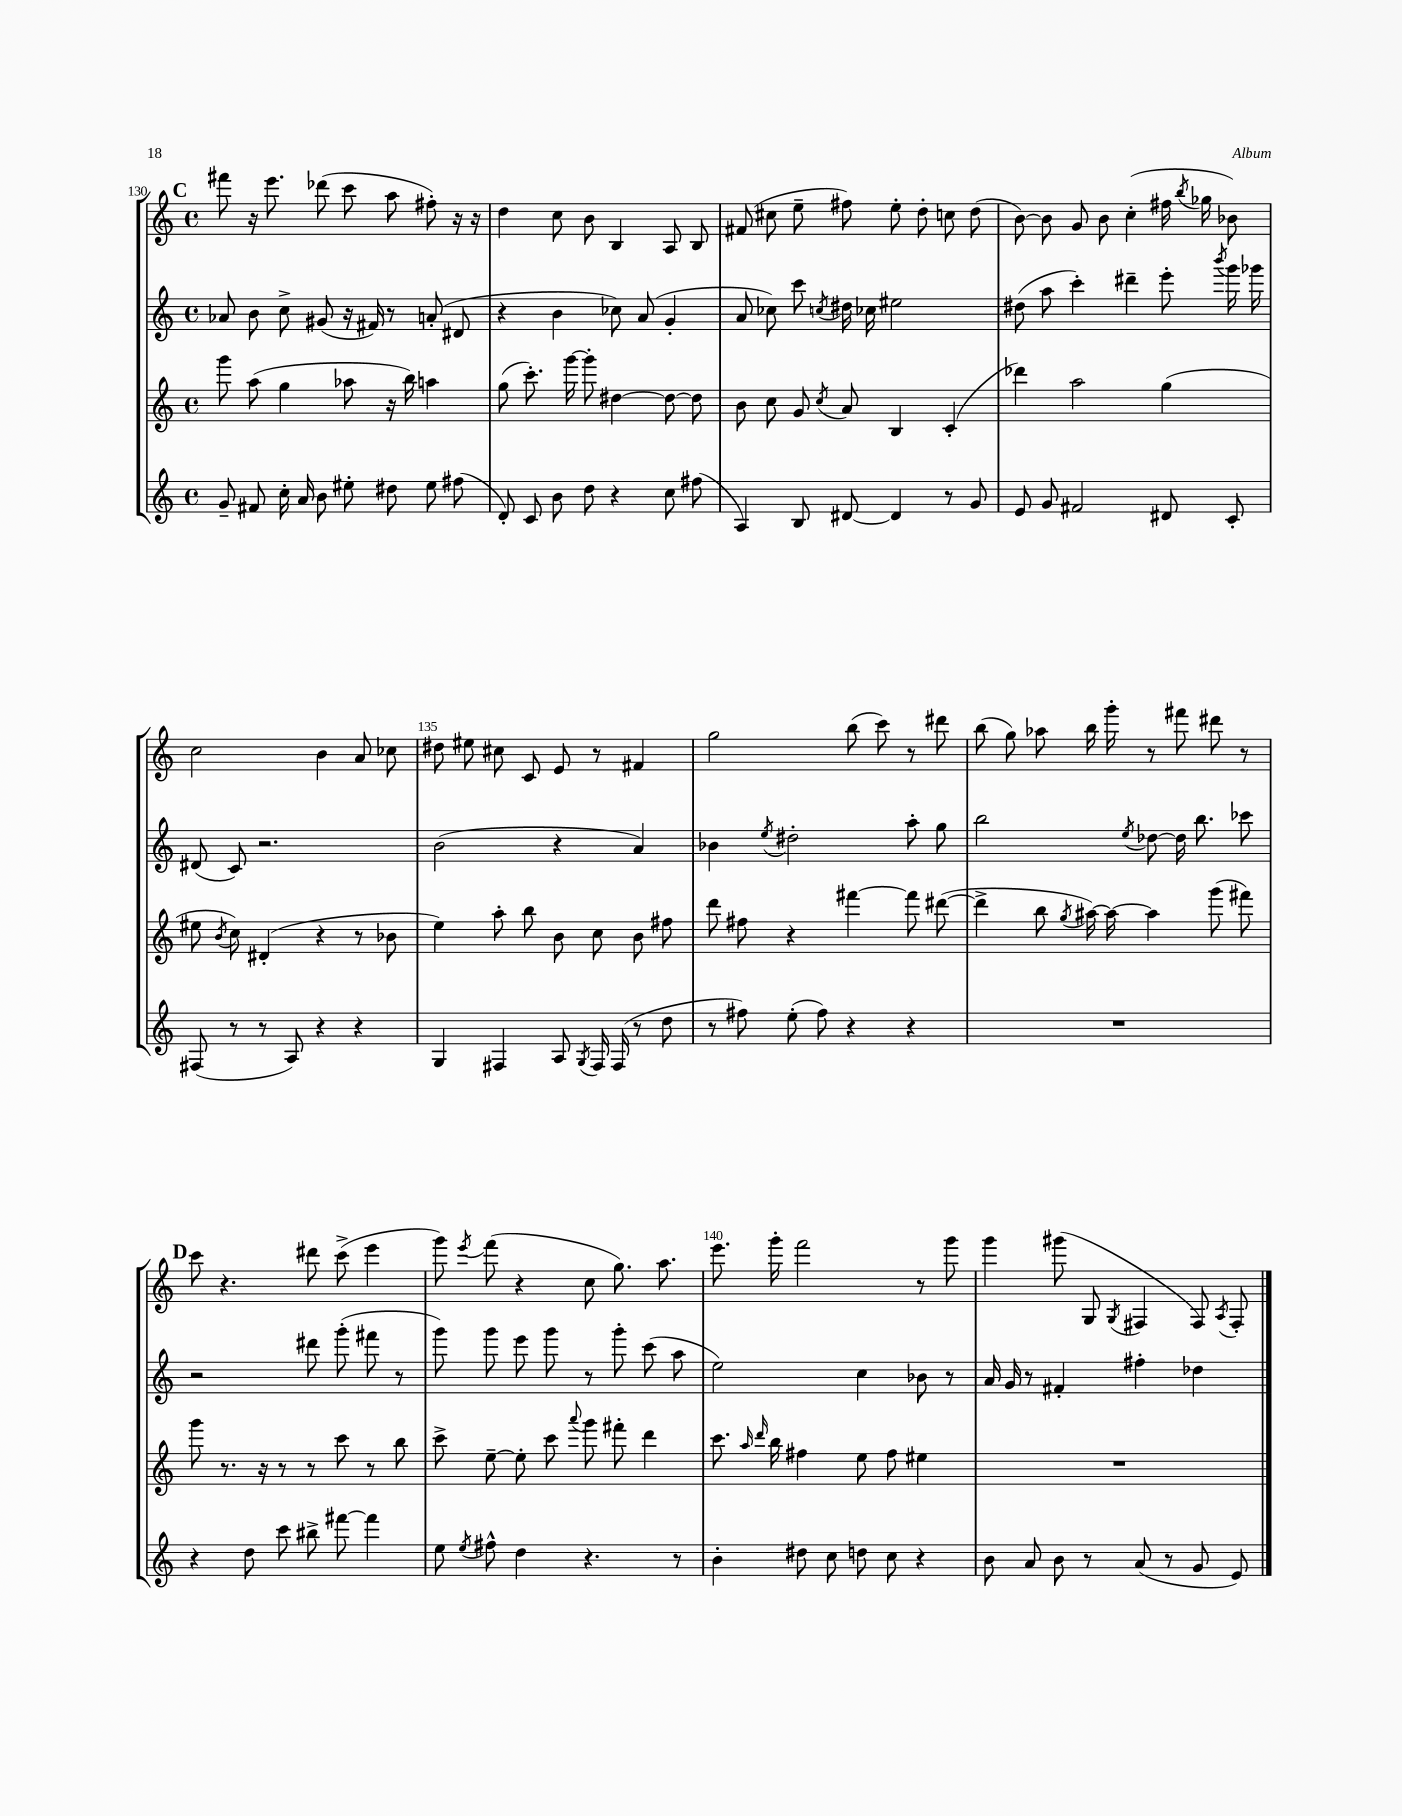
<<
\new StaffGroup <<
\new Staff = "s0" {
    \clef treble \key c \major \defaultTimeSignature \time 4/4
    \autoBeamOff \mark \markup { \bold "C" } fis'''8 r16 e'''8. des'''8( c'''8 a''8 fis''8-.) r16 r16 |
    d''4 c''8 b'8 b4 a8 b8 |
    fis'8( cis''8 e''8-- fis''8) e''8-. d''8-. c''8 d''8( |
    b'8~) b'8 g'8 b'8 c''4-.( fis''16 \acciaccatura { b''8 } ges''16 bes'8) |
    c''2 b'4 a'8 ces''8 |
    dis''8 eis''8 cis''8 c'8 e'8 r8 fis'4 |
    g''2 b''8( c'''8) r8 dis'''8 |
    b''8( g''8) aes''8 b''16 g'''16-. r8 fis'''8 dis'''8 r8 |
    \mark \markup { \bold "D" } c'''8 r4. dis'''8 c'''8->( e'''4 |
    g'''8) \acciaccatura { e'''8 } f'''8( r4 c''8 g''8.) a''8. |
    e'''8. g'''16-. f'''2 r8 g'''8 |
    g'''4 gis'''8( g8 \acciaccatura { g8 } fis4 fis8) \acciaccatura { a8 } fis8-. \bar "|." |
}
\new Staff = "s1" {
    \clef treble \key c \major \defaultTimeSignature \time 4/4
    \autoBeamOff \mark \markup { \bold "C" } aes'8 b'8 c''8-> gis'8( r16 fis'16) r8 a'8-.( dis'8 |
    r4 b'4 ces''8) a'8( g'4-. |
    a'8 ces''8) c'''8 \acciaccatura { c''8 } dis''16 ces''16 eis''2 |
    dis''8( a''8 c'''4-.) dis'''4-- e'''8-. \acciaccatura { b'''8 } g'''16 ges'''16 |
    dis'8( c'8) r2. |
    b'2( r4 a'4) |
    bes'4 \acciaccatura { e''8 } dis''2-. a''8-. g''8 |
    b''2 \acciaccatura { e''8 } des''8~ des''16 b''8. ces'''8 |
    \mark \markup { \bold "D" } r2 dis'''8 g'''8-.( fis'''8 r8 |
    g'''8) g'''8 e'''8 g'''8 r8 g'''8-. c'''8( a''8 |
    e''2) c''4 bes'8 r8 |
    a'16 g'16 r8 fis'4-. fis''4-. des''4 \bar "|." |
}
\new Staff = "s2" {
    \clef treble \key c \major \defaultTimeSignature \time 4/4
    \autoBeamOff \mark \markup { \bold "C" } g'''8 a''8( g''4 aes''8 r16 b''16) a''4 |
    g''8( c'''8.-.) g'''16~ g'''8-. dis''4~ dis''8~ dis''8 |
    b'8 c''8 g'8 \acciaccatura { c''8 } a'8 b4 c'4-.( |
    des'''4) a''2 g''4( |
    eis''8 \acciaccatura { b'8 } c''8) dis'4-.( r4 r8 bes'8 |
    e''4) a''8-. b''8 b'8 c''8 b'8 fis''8 |
    d'''8 fis''8 r4 fis'''4~ fis'''8 dis'''8~( |
    dis'''4-> b''8 \acciaccatura { g''8 } ais''16~) ais''16~ ais''4 g'''8( fis'''8) |
    \mark \markup { \bold "D" } g'''8 r8. r16 r8 r8 c'''8 r8 b''8 |
    c'''8-> e''8~-- e''8-. c'''8 \appoggiatura { a'''8 } g'''8 fis'''8-. d'''4 |
    c'''8. \grace { a''16 d'''16 } b''16 fis''4 e''8 fis''8 eis''4 |
    R1 \bar "|." |
}
\new Staff = "s3" {
    \clef treble \key c \major \defaultTimeSignature \time 4/4
    \autoBeamOff \mark \markup { \bold "C" } g'8-- fis'8 c''16-. a'16 b'8 eis''8-. dis''8 eis''8 fis''8( |
    d'8-.) c'8 b'8 d''8 r4 c''8 fis''8( |
    a4) b8 dis'8~ dis'4 r8 g'8 |
    e'8 g'8 fis'2 dis'8 c'8-. |
    fis8( r8 r8 a8) r4 r4 |
    g4 fis4 a8 \acciaccatura { g8 } fis16 fis16( r8 d''8 |
    r8 fis''8) e''8-.( fis''8) r4 r4 |
    R1 |
    \mark \markup { \bold "D" } r4 d''8 c'''8 bis''8-> fis'''8~ fis'''4 |
    e''8 \acciaccatura { e''8 } fis''8-^ d''4 r4. r8 |
    b'4-. dis''8 c''8 d''8 c''8 r4 |
    b'8 a'8 b'8 r8 a'8( r8 g'8 e'8) \bar "|." |
}
>>
>>
\layout { \context { \Score currentBarNumber = #130 \override BarNumber.break-visibility = ##(#f #t #t) barNumberVisibility = #(every-nth-bar-number-visible 5) } }
